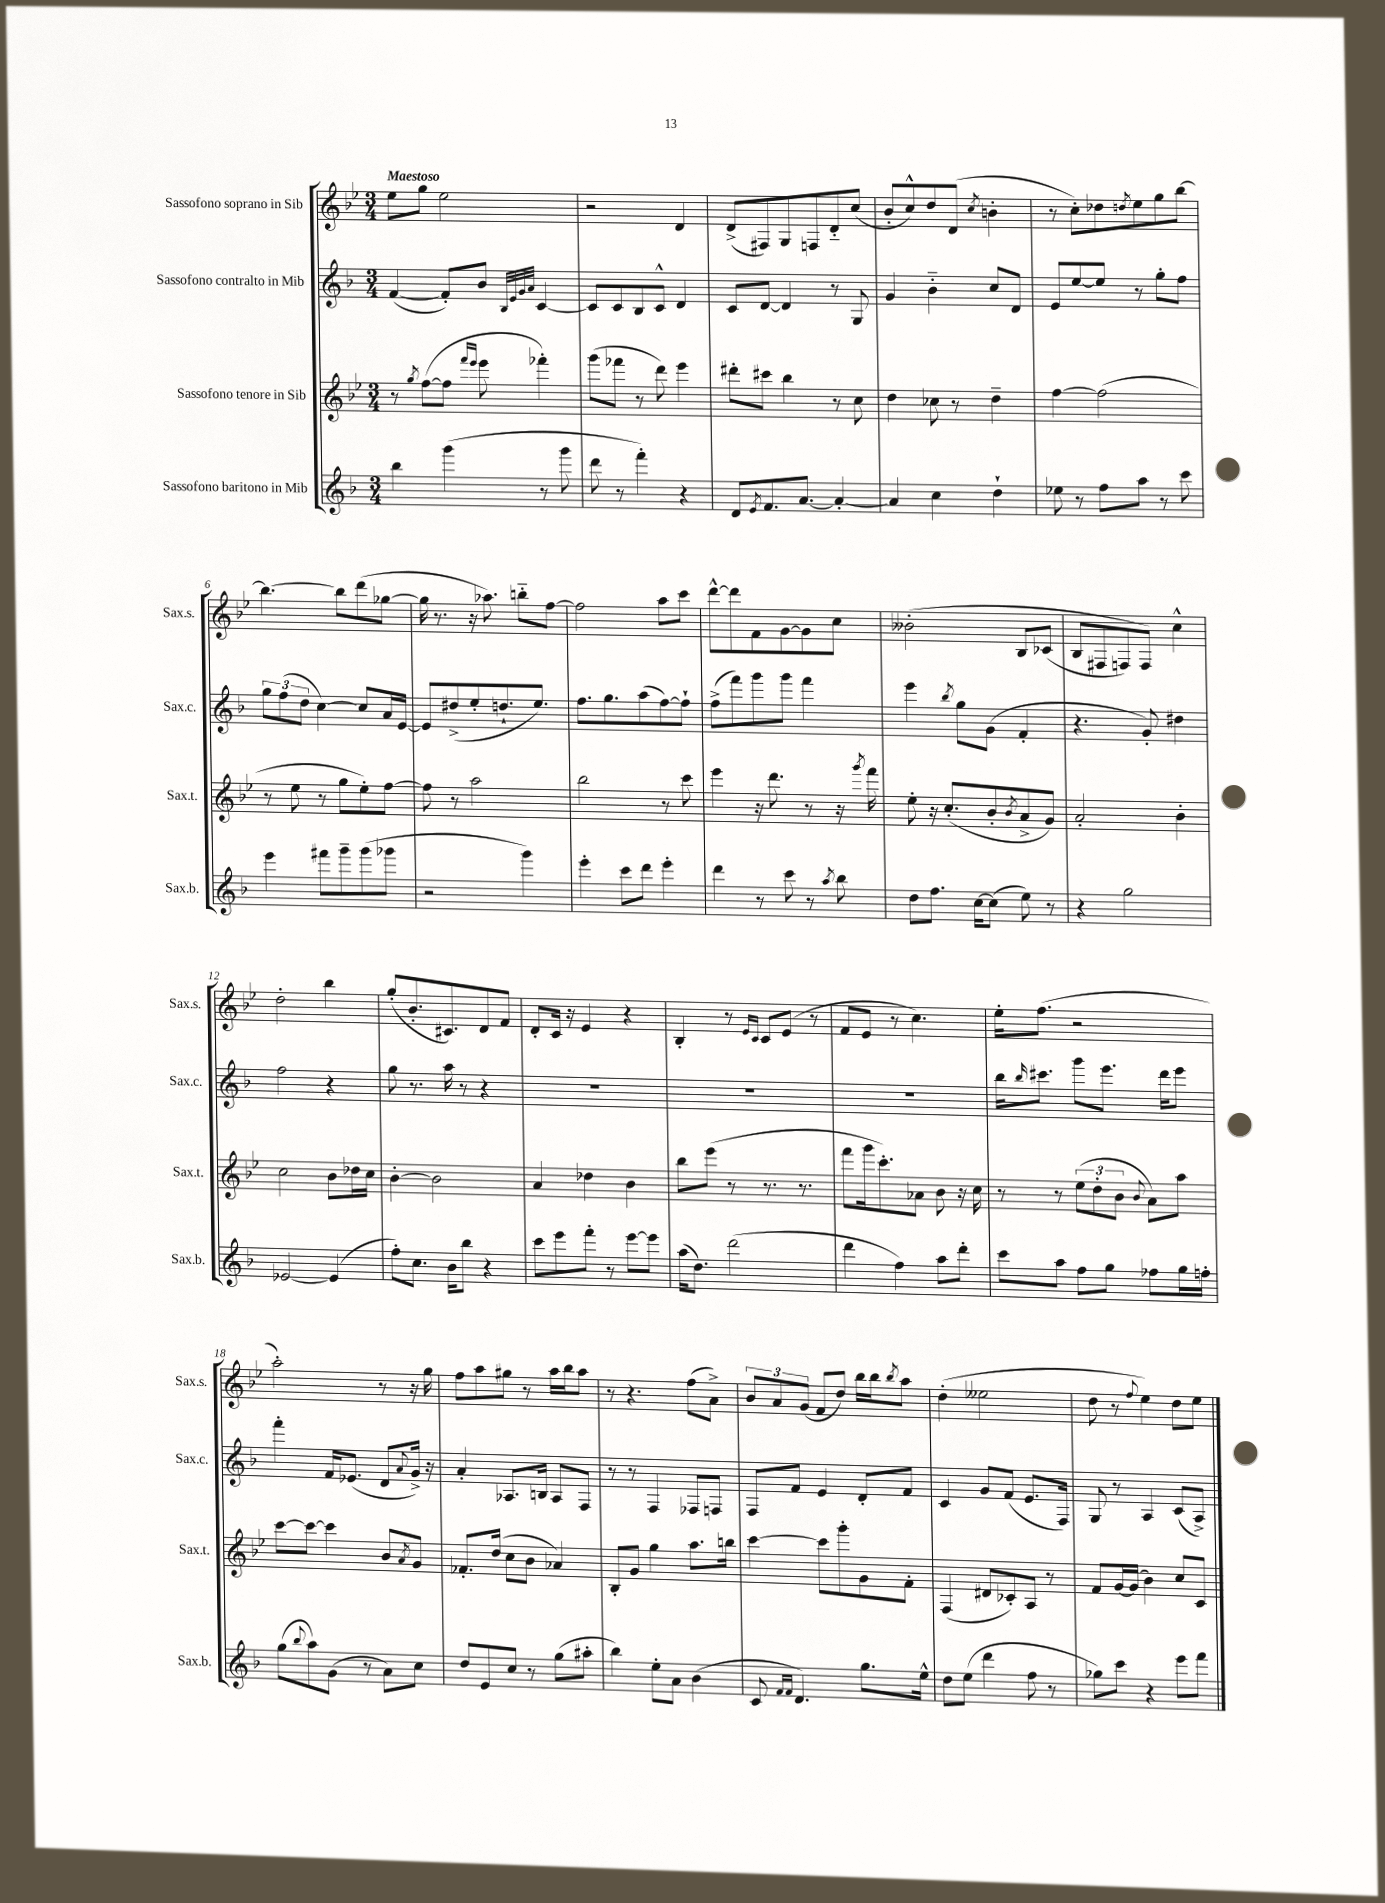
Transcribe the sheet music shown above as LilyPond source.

<<
\new StaffGroup <<
\new Staff = "s0" \with { instrumentName = "Sassofono soprano in Sib" shortInstrumentName = "Sax.s." } {
    \clef treble \key bes \major \numericTimeSignature \time 3/4 \tempo "Maestoso"
    ees''8 g''8 ees''2 |
    r2 d'4 |
    d'8->( fis8) g8 f8 d'8-_ c''8( |
    bes'8-. c''8-^) d''8 d'8( \acciaccatura { c''8 } b'4-. |
    r8 c''8-.) des''8 \acciaccatura { d''8 } ees''8 g''8 bes''8~ |
    bes''4.~ bes''8 d'''8( ges''8~ |
    ges''16 r8. r16 aes''8.) b''8-_ f''8~ |
    f''2 a''8 c'''8 |
    d'''8~-^ d'''8 f'8 g'8~ g'8 c''8 |
    beses'2-.\( bes8 ces'8( |
    bes8 fis8 f8) f8\) c''4-^ |
    d''2-. bes''4 |
    g''8-.( bes'8.-. cis'8.) d'8 f'8 |
    d'8-. c'16 r16 ees'4 r4 |
    bes4-. r8 \grace { ees'16 c'16 } c'8 ees'8( r8 |
    f'8 ees'8 r8 c''4.) |
    ees''16-. f''8.( r2 |
    a''2-.) r8 r16 g''16 |
    f''8 a''8 gis''8 r8 a''16 bes''16 a''8 |
    r8 r4. f''8( a'8->) |
    \tuplet 3/2 { bes'8 a'8 g'8( } f'8 d''8) bes''16 bes''16 \acciaccatura { bes''8 } a''8 |
    d''4-.( eeses''2 |
    d''8 r8 \appoggiatura { f''8 } ees''4) d''8 ees''8 \bar "|." |
}
\new Staff = "s1" \with { instrumentName = "Sassofono contralto in Mib" shortInstrumentName = "Sax.c." } {
    \clef treble \key f \major \numericTimeSignature \time 3/4
    f'4~( f'8-.) bes'8 \grace { bes32 e'32 g'32 a'32 } c'4~ |
    c'8 c'8 bes8 c'8-^ d'4 |
    c'8 d'8~ d'4 r8 g8 |
    g'4 bes'4-_ c''8 d'8 |
    e'8 e''8~ e''8 r8 g''8-. f''8 |
    \tuplet 3/2 { g''8 f''8( d''8 } c''4~) c''8 a'16 e'16~ |
    e'8 dis''8->( e''8-. d''8.-! e''8.) |
    f''8. g''8. a''8( f''8~) f''8-! |
    f''8->( f'''8) g'''8 g'''8 f'''4 |
    e'''4 \acciaccatura { bes''8 } g''8 g'8( f'4-. |
    r4. g'8-.) dis''4 |
    f''2 r4 |
    g''8 r8. a''16 r8 r4 |
    R2. |
    R2. |
    R2. |
    bes''16 \grace { bes''16 } cis'''8. g'''8 e'''8. d'''16 e'''8 |
    f'''4-. f'16 ees'8.( d'8 \appoggiatura { a'8 } g'16->) r16 |
    a'4-. aes8. b16 aes8 f8 |
    r8 r8 f4 fes8 f8 |
    f8 f'8 e'4 d'8-. f'8 |
    c'4 g'8 f'8( e'8. f16) |
    g8 r8 a4 c'8( a8->) \bar "|." |
}
\new Staff = "s2" \with { instrumentName = "Sassofono tenore in Sib" shortInstrumentName = "Sax.t." } {
    \clef treble \key bes \major \numericTimeSignature \time 3/4
    r8 \acciaccatura { g''8 } f''8~( f''8 \grace { f'''16 ees'''16 } ees'''8 fes'''4-.) |
    g'''8( fes'''8 r8 d'''8) ees'''4 |
    dis'''8-. cis'''8 bes''4 r8 c''8 |
    d''4 ces''8 r8 d''4-- |
    f''4~ f''2( |
    r8 ees''8 r8 g''8 ees''8-.) f''8~ |
    f''8 r8 a''2 |
    bes''2 r8 c'''8 |
    ees'''4 r16 d'''8. r8 r16 \acciaccatura { g'''8 } f'''16 |
    ees''8-. r16 c''8.-.( bes'8-. \acciaccatura { bes'8 } a'8-> g'8) |
    a'2-. bes'4-. |
    c''2 bes'8 des''16 c''16 |
    bes'4~-. bes'2 |
    a'4 des''4 bes'4 |
    bes''8 ees'''8( r8 r8. r8. |
    f'''8 g'''16 c'''8.-.) aes'8 bes'8 r16 c''16 |
    r8 r8 \tuplet 3/2 { ees''8( d''8-. bes'8 } \appoggiatura { bes'8 } a'8) a''8 |
    c'''8~ c'''8~ c'''4 bes'8 \acciaccatura { a'8 } g'8 |
    fes'8.-. d''16( c''8 bes'8 aes'4) |
    bes8-. g'8 g''4 a''8. b''16 |
    c'''4~ c'''8 g'''8-. g'8 f'8-. |
    f4( dis'8 ces'8-.) a8 r8 |
    f'8 g'16~ g'16( bes'4) c''8 c'8 \bar "|." |
}
\new Staff = "s3" \with { instrumentName = "Sassofono baritono in Mib" shortInstrumentName = "Sax.b." } {
    \clef treble \key f \major \numericTimeSignature \time 3/4
    bes''4 g'''4( r8 g'''8 |
    d'''8 r8 f'''4-.) r4 |
    d'8 \acciaccatura { e'8 } f'8. a'8.~ a'4~-. |
    a'4 c''4 d''4-! |
    ees''8 r8 f''8 a''8 r8 c'''8 |
    e'''4 fis'''8 g'''8-- g'''8( ges'''8 |
    r2 g'''4) |
    e'''4-. c'''8 d'''8 e'''4-. |
    d'''4 r8 c'''8 r8 \acciaccatura { a''8 } bes''8 |
    d''8 f''8. c''16~ c''8( e''8) r8 |
    r4 g''2 |
    ees'2~ ees'4( |
    f''8-.) c''8. bes'16 bes''8 r4 |
    c'''8 e'''8 f'''8-. r8 e'''8~ e'''8 |
    a''16( d''8.) d'''2( |
    d'''4 f''4) a''8 d'''8-. |
    c'''8 a''8 f''8 g''8 fes''8 g''16 f''16-. |
    g''8( \appoggiatura { bes''8 } a''8) g'8( r8 a'8) c''8 |
    d''8 e'8 c''8 r8 g''8( ais''8-. |
    bes''4) e''8-. a'8 bes'4( |
    c'8 \grace { f'16 f'16 } d'4.) g''8. e''16-^ |
    d''8 e''8( d'''4 f''8 r8 |
    ges''8) c'''8 r4 e'''8 f'''8 \bar "|." |
}
>>
>>
